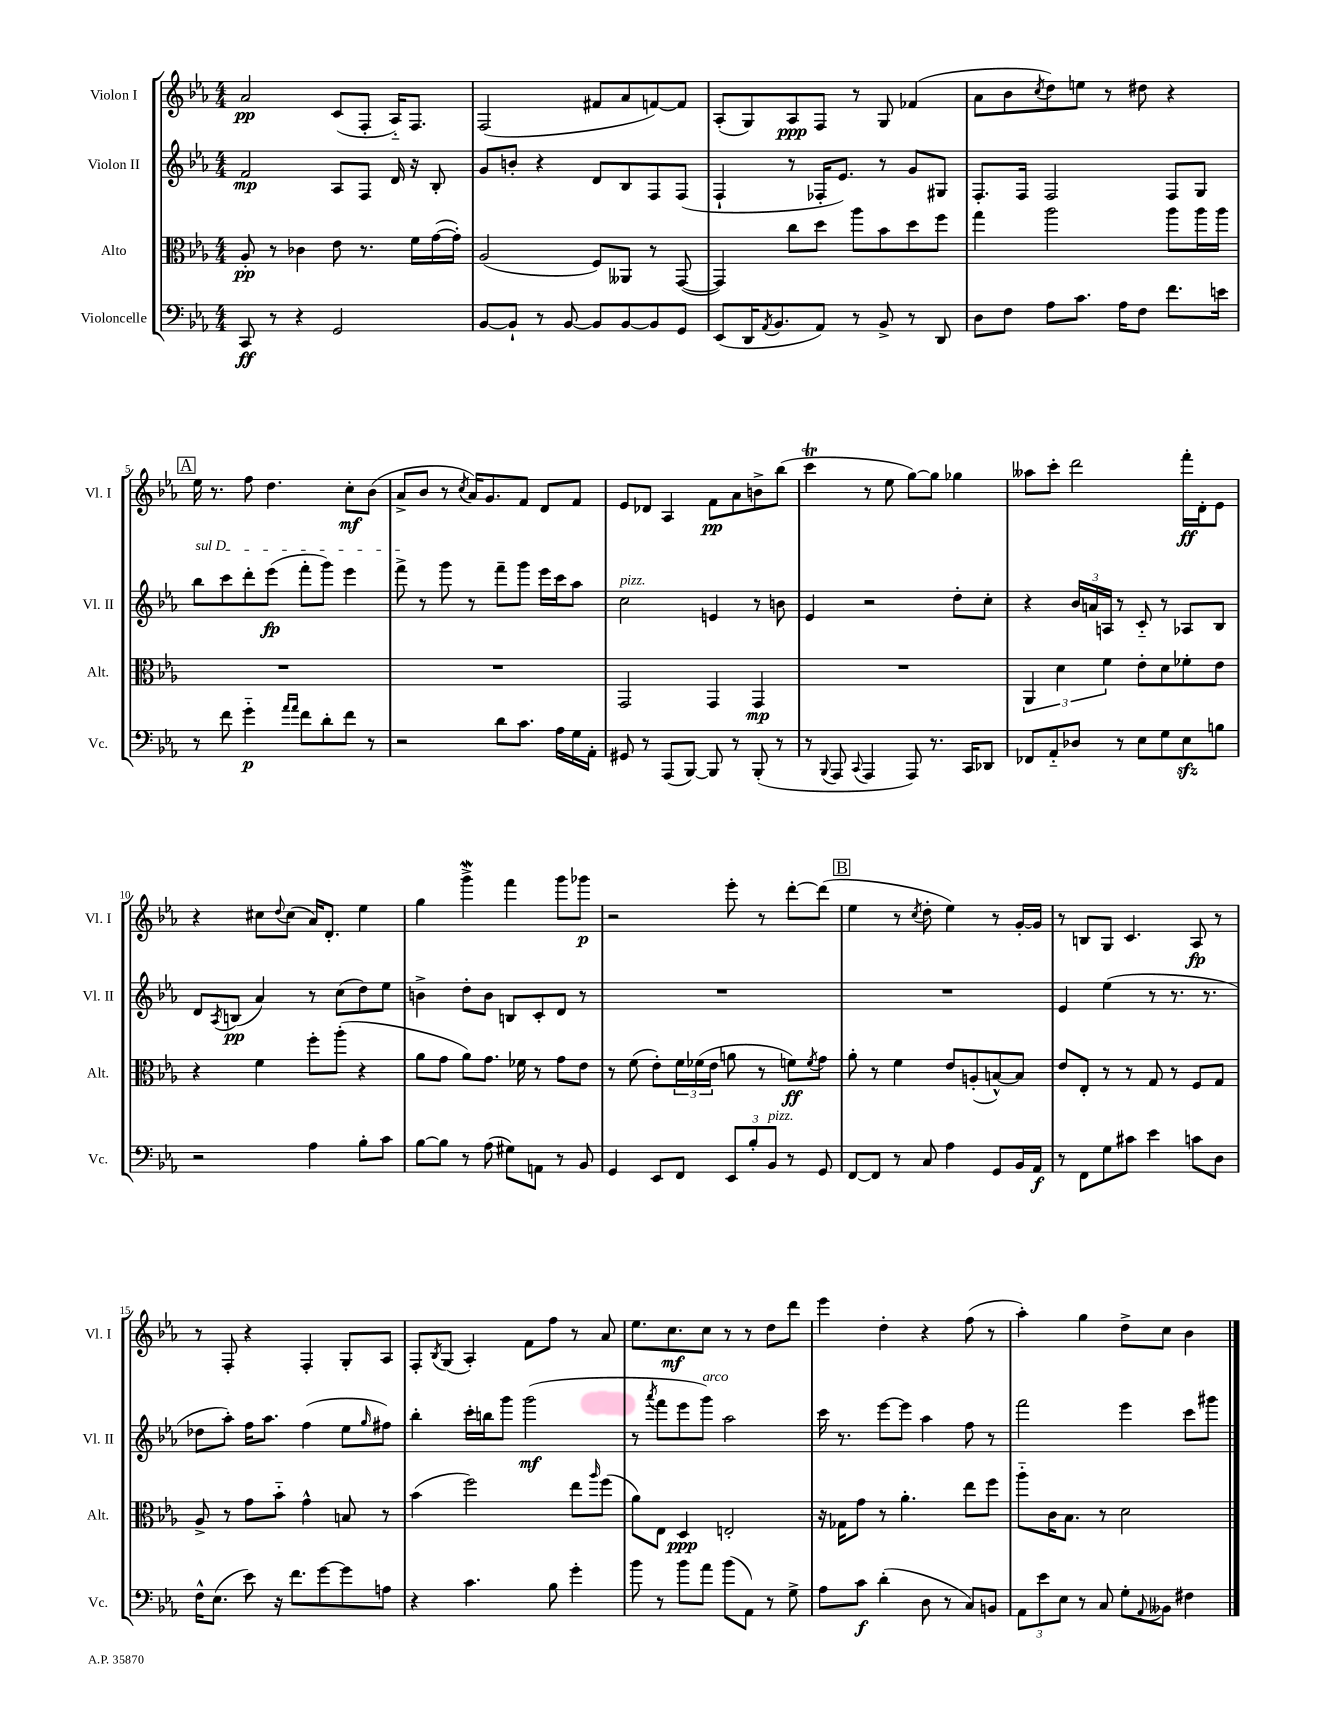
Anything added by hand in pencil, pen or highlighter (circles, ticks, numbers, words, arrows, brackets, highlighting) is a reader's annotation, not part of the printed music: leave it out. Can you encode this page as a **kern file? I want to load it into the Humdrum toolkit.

**kern	**kern	**kern	**kern
*staff4	*staff3	*staff2	*staff1
*clefF4	*clefC3	*clefG2	*clefG2
*k[b-e-a-]	*k[b-e-a-]	*k[b-e-a-]	*k[b-e-a-]
*M4/4	*M4/4	*M4/4	*M4/4
8CC/	8A-'/	2f/	2a-/
8r	8r	.	.
4r	4c-\	.	.
2GG/	8e-\	8A-/L	(8c/L
.	8.r	8F/J	8F'/J
.	.	16d/	16A-'~/LK)
.	16f\LL	16r	8.F/J
.	([16g\	8B-'/	.
.	16g'\]JJ)	.	.
=	=	=	=
[8BB-/L	(2A-/	8g/L	(2F/
8BB-`/]J	.	8b'/J	.
8r	.	4r	.
[8BB-/	.	.	.
8BB-/]L	8F/L)	8d/L	8f#/L
[8BB-/	8AA--/J	8B-/	8a-/
8BB-/]	8r	8F/	[8f/)
8GG/J	([8GG/	(8F/J	8f/]J
=	=	=	=
(8EE-/L	4GG/])	4F`/	(8A-'/L
16DD/K	.	.	8G/)
8qAA-/	.	.	.
8.BB-/	.	.	.
.	8cc\L	8r	8A-/
8AA-/J)	8dd\J	16F-'/LK	8F/J
.	.	8.e-/J)	.
8r	8aa-\L	.	8r
8BB-^/	8b-\	8r	8G/
8r	8dd\	8g/L	(4f-/
8DD/	8ff\J	8G#/J	.
=	=	=	=
8D\L	4gg\	8.F'/L	8a-\L
8F\J	.	.	8b-\
.	.	16F/Jk	.
.	.	.	8qcc/
8A-\L	2aa-\	2F/	8dd\)
8.c\J	.	.	8ee\J
.	.	.	8r
16A-\LK	.	.	.
8F\J	.	.	8dd#\
8.f\L	8aa-\L	8F/L	4r
.	16aa-\L	8G/J	.
16e\Jk	16aa-\JJ	.	.
=	=	=	=
8r	1r	8bb-\L	16ee-\
.	.	.	8.r
8f\	.	8ccc\	.
4g'~\	.	8ddd'\	8ff\
.	.	(8eee-\J	4.dd\
16qqa-/LL	.	.	.
16qqa-/JJ	.	.	.
8f\L	.	8fff'\L	.
8d'\	.	8ggg\J)	.
8f\J	.	4eee-\	8cc'\L
8r	.	.	(8b-\J
=	=	=	=
2r	1r	8fff^\	8a-^/L
.	.	8r	8b-/J
.	.	8ggg\	8r
.	.	.	8qcc/
.	.	8r	16a-/LK)
.	.	.	8.g/
8d\L	.	8fff~\L	.
8.c\J	.	8ggg\J	8f/J
.	.	16eee-\LL	8d/L
16A-\LL	.	16ccc\J	.
16G\	.	8aa-\J	8f/J
16AA-'\JJ	.	.	.
=	=	=	=
8GG#/	2GG/	2cc\	8e-/L
8r	.	.	8d-/J
(8AAA-/L	.	.	4A-/
[8BBB-/J)	.	.	.
8BBB-/]	4GG/	4e/	8f\L
8r	.	.	8a-\
(8BBB-'/	4GG/	8r	8b^\
8r	.	8b\	(8bb-\J
=	=	=	=
8r	1r	4e-/	4ccc\
8qqBBB-/	.	.	.
8AAA-/	.	.	.
8qqCC/	.	.	.
4AAA-/	.	2r	8r
.	.	.	8ee-\
8AAA-/)	.	.	[8gg\L)
8.r	.	.	8gg\]J
.	.	8dd'\L	4gg-\
16CC/LK	.	.	.
8DD-/J	.	8cc'\J	.
=	=	=	=
8FF-/L	6AA-/	4r	8aa--\L
8AA-'~/	.	.	8ccc'\J
.	6d\	.	.
8D-/J	.	24b-/LL	2ddd\
.	.	24a/	.
.	6f\	24A/JJ	.
8r	.	8r	.
8E-\L	8e-'\L	8c'~/	.
8G\	8d\	8r	.
8E-\	8f-'\	8A-/L	16fff'\LL
.	.	.	16d'\J
8B\J	8e-\J	8B-/J	8e-\J
=	=	=	=
2r	4r	8d/L	4r
.	.	8qA-/	.
.	.	(8B/J	.
.	4f\	4a-/)	8cc#\L
.	.	.	8qqdd/
.	.	.	(8cc#\J
4A-\	8ff'\L	8r	16a-/LK)
.	.	.	8.d'/J
.	(8aa-'\J	(8cc\L	.
8B-'\L	4r	8dd\)	4ee-\
8c\J	.	8ee-\J	.
=	=	=	=
[8B-\L	8a-\L	4b^\	4gg\
8B-\]J	8g\J	.	.
8r	8a-\L)	8dd'\L	4ggg^\
(8A-\	8.g\J	8b\J	.
8G#\L)	.	8B/L	4fff\
.	16f-\	.	.
8AA\J	8r	8c'/	.
8r	8g\L	8d/J	8ggg\L
8BB-/	8e-\J	8r	8ggg-\J
=	=	=	=
4GG/	8r	1r	2r
.	(8f\	.	.
8EE-/L	8e-'\L)	.	.
8FF/J	24f\L	.	.
.	(24f-\	.	.
.	24e-\JJ	.	.
12EE-/L	8a\	.	8eee-'\
12B-'/	.	.	.
.	8r	.	8r
12BB-/J	.	.	.
8r	8f\L)	.	[8ddd'\L
.	8qf/	.	.
8GG/	8g\J	.	(8ddd\]J
=	=	=	=
[8FF/L	8a-'\	1r	4ee-\
8FF/]J	8r	.	.
8r	4f\	.	8r
.	.	.	8qcc/
8C/	.	.	8dd'\
4A-\	8e-/L	.	4ee-\)
.	(8A'/	.	.
8GG/L	[8B^^/)	.	8r
16BB-/L	8B/]J	.	[16g'/LL
16AA-/JJ	.	.	16g/]JJ
=	=	=	=
8r	8e-/L	4e-/	8r
8FF\L	8E-'/J	.	8B/L
8G\	8r	(4ee-\	8G/J
8c#\J	8r	.	4.c/
4e-\	8G/	8r	.
.	8r	8.r	.
8c\L	8F/L	.	8A-/
.	.	8.r	.
8D\J	8G/J	.	8r
=	=	=	=
16F^^\LK	8A-^/	8dd-\L	8r
(8.E-\J	.	.	.
.	8r	8aa-'\J)	8F'/
8e-\)	8g\L	16ff\LK	4r
.	.	8.aa-\J	.
16r	8b-'~\J	.	.
8.f\L	.	.	.
.	4g^^\	(4ff\	4F'/
[8g\	.	.	.
8g\]	8B/	8ee-\L	8G'/L
.	.	16qqgg/	.
8A\J	8r	8ff#\J)	8A-/J
=	=	=	=
4r	(4b-\	4bb-'\	8F'/L
.	.	.	8qB-/
.	.	.	(8G/J
4.c\	2ff\)	16ccc'\LL	4A-'/)
.	.	16bb\J	.
.	.	8ggg\J	.
.	.	(2ggg\	8f\L
8B-\	.	.	8ff\J
4g'\	8ee-\L	.	8r
.	16qqaa-/	.	.
.	(8ff\J	.	8a-/
=	=	=	=
8b-\	8a-\L)	8r	8.ee-\L
.	.	8qaaa-/	.
8r	8E-\J	8fff\L	.
.	.	.	8.cc\
8b-\L	4D/	8eee-\	.
8a-\J	.	8ggg\J)	8cc\J
(8b-\L	2E'/	2aa-\	8r
8AA-\J)	.	.	8r
8r	.	.	8dd\L
8G^\	.	.	8ddd\J
=	=	=	=
8A-\L	16r	16ccc\	4eee-\
.	16G-\LK	8.r	.
8c\J	8g\J	.	.
(4d'\	8r	[8eee-\L	4dd'\
.	4.a-'\	8eee-\]J	.
8D\	.	4aa-\	4r
8r	.	.	.
8C/L)	8ee-\L	8ff\	(8ff\
8BB/J	8ff\J	8r	8r
=	=	=	=
12AA-\L	8aa-'~\L	2fff\	4aa-'\)
12e-\	.	.	.
.	16c\K	.	.
12E-\J	.	.	.
.	8.B-\J	.	.
8r	.	.	4gg\
8C/	8r	.	.
8G'\L	2d\	4eee-\	8dd^\L
8qqAA-/	.	.	.
8BB--\J	.	.	8cc\J
4F#\	.	8ccc\L	4b-\
.	.	8ggg#\J	.
==	==	==	==
*-	*-	*-	*-
